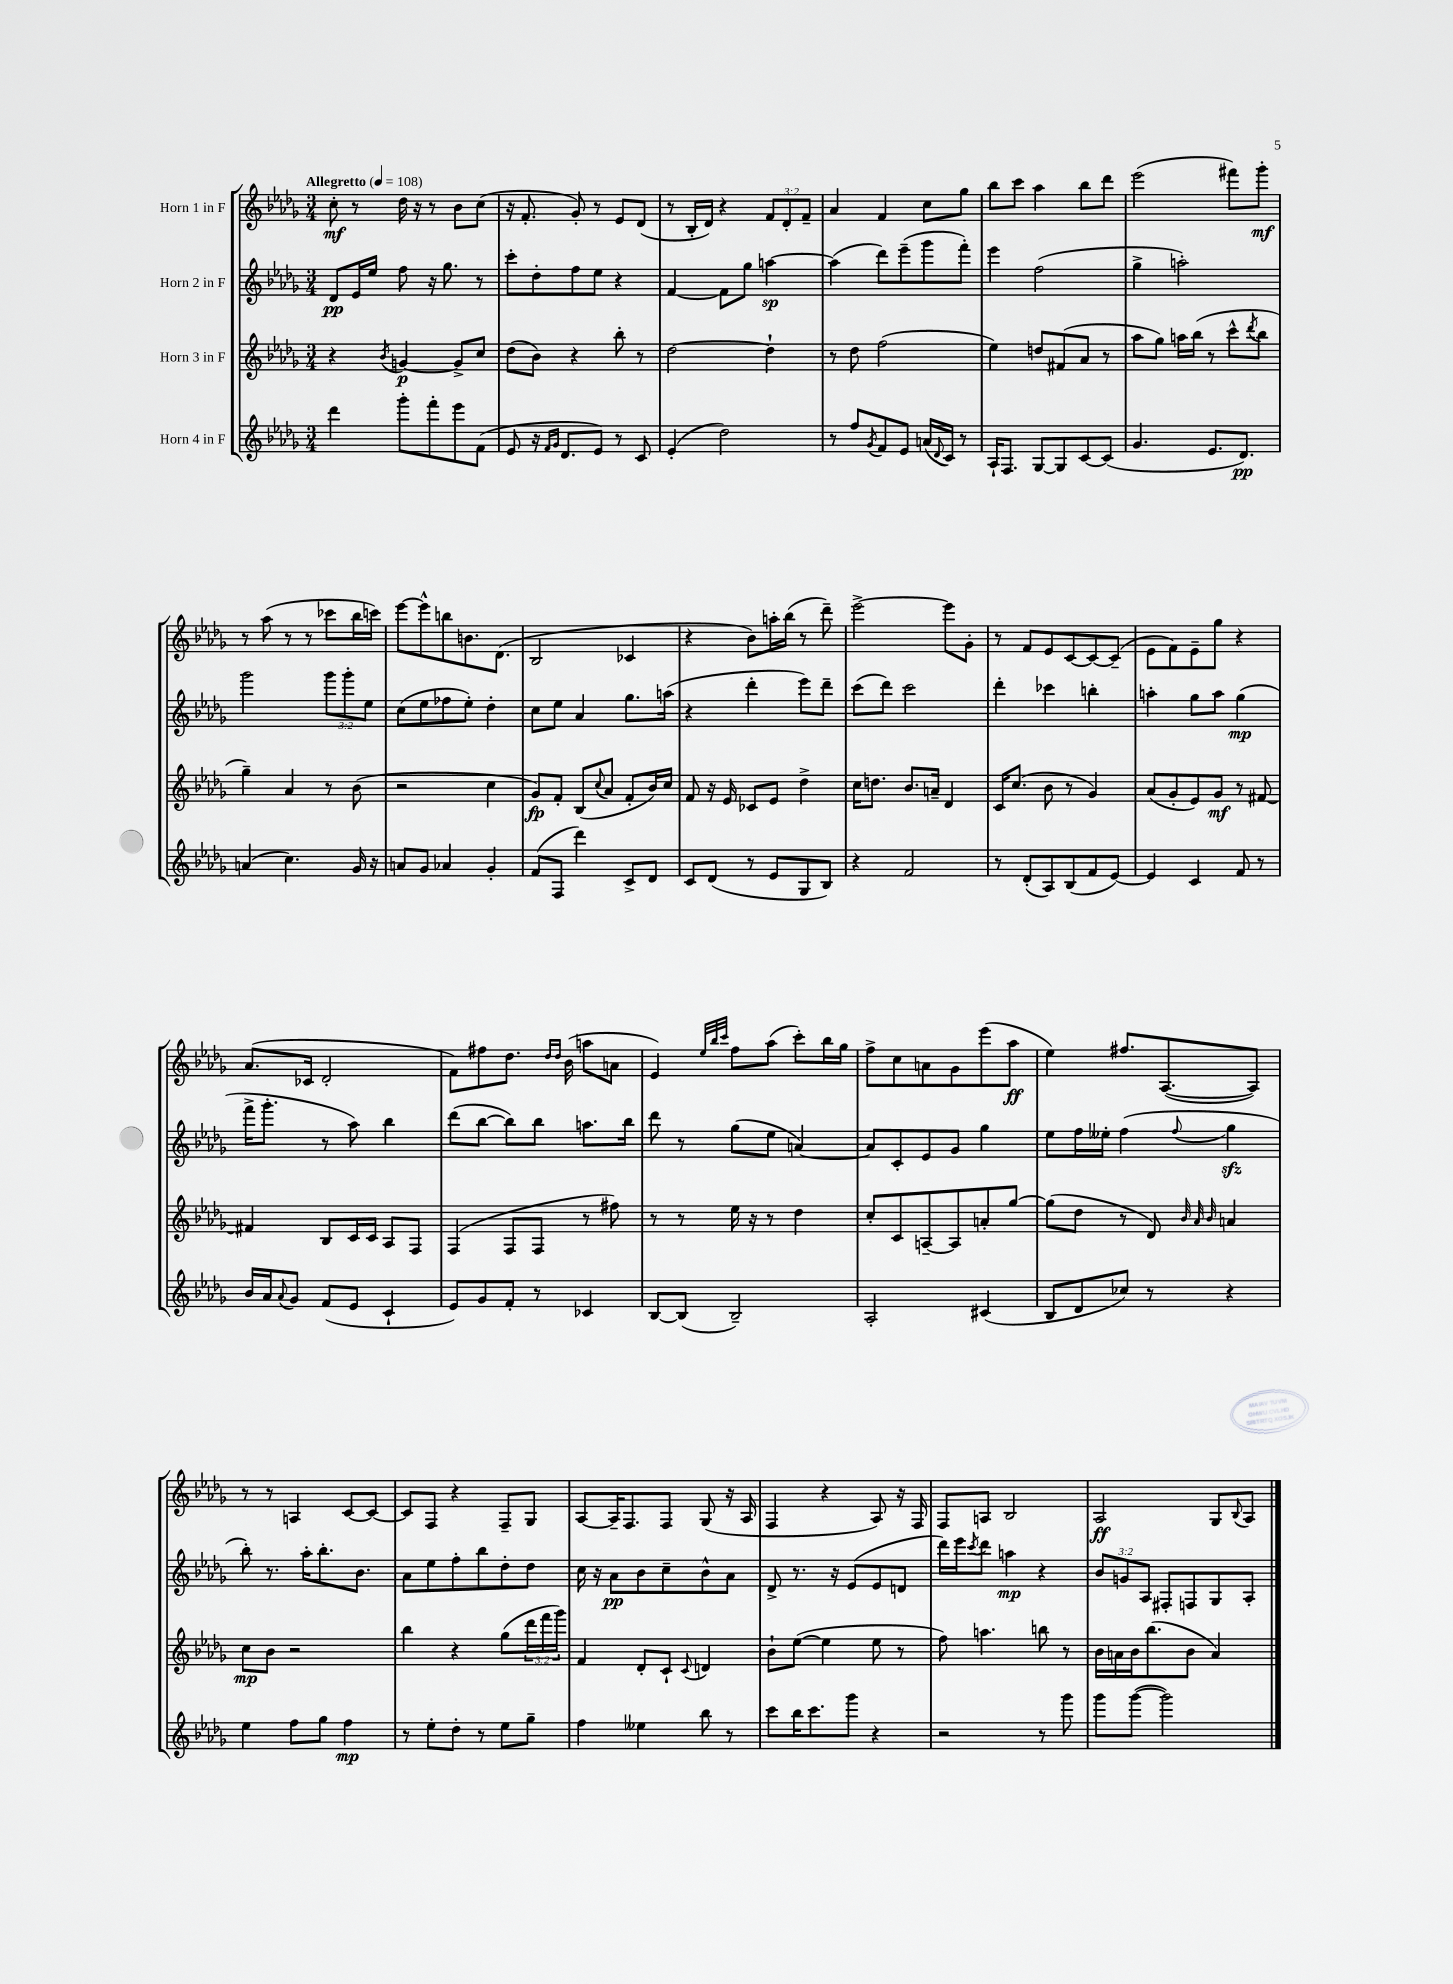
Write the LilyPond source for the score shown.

<<
\new StaffGroup <<
\new Staff = "s0" \with { instrumentName = "Horn 1 in F" } {
    \clef treble \key des \major \numericTimeSignature \time 3/4 \override Staff.TupletNumber.text = #tuplet-number::calc-fraction-text \tempo "Allegretto" 4 = 108
    c''8-.\mf r8 des''16 r16 r8 bes'8 c''8( |
    r16 f'8.-. ges'8-.) r8 ees'8 des'8( |
    r8 bes16-. des'16) r4 \tuplet 3/2 { f'8 des'8-. f'8-- } |
    aes'4 f'4 c''8 ges''8 |
    bes''8 c'''8 aes''4 bes''8 des'''8 |
    ees'''2( fis'''8) ges'''8-.\mf |
    r8 aes''8( r8 r8 ces'''8 bes''16 c'''16) |
    ees'''8~ ees'''8-^ b''8 b'8. des'8.( |
    bes2 ces'4 |
    r4 bes'8) a''16-. bes''16( r8 des'''8--) |
    ees'''2~-> ees'''8 ges'8-. |
    r8 f'8 ees'8 c'8~ c'8~ c'8--( |
    ees'8 f'8) ees'8-- ges''8 r4 |
    aes'8.( ces'16 des'2-. |
    f'8) fis''8 des''8. \grace { des''16 des''16 } bes'16( a''8 a'8 |
    ees'4) \grace { ees''32 bes''32 c'''32 } f''8 aes''8( c'''8-.) bes''16 ges''16 |
    f''8-> c''8 a'8 ges'8 ees'''8( aes''8\ff |
    ees''4) fis''8. aes8.~( aes8) |
    r8 r8 a4 c'8~ c'8~ |
    c'8 f8 r4 f8-- ges8 |
    aes8~ aes16-- f8. f8 ges8( r16 aes16 |
    f4 r4 aes8) r16 f16 |
    f8 a8 bes2 |
    aes2\ff ges8 \appoggiatura { bes8 } aes8 \bar "|." |
}
\new Staff = "s1" \with { instrumentName = "Horn 2 in F" } {
    \clef treble \key des \major \numericTimeSignature \time 3/4 \override Staff.TupletNumber.text = #tuplet-number::calc-fraction-text
    des'8\pp ees'16 ees''16 f''8 r16 ges''8. r8 |
    c'''8-. des''8-. f''8 ees''8 r4 |
    f'4~ f'8 ges''8 a''4~\sp |
    a''4( des'''8) ees'''8--( ges'''8 f'''8-.) |
    ees'''4 f''2( |
    ges''4-> a''2-.) |
    ges'''2 \tuplet 3/2 { ges'''8 ges'''8-. ees''8 } |
    c''8( ees''8 fes''8 ees''8-.) des''4-. |
    c''8 ees''8 aes'4 ges''8. a''16( |
    r4 des'''4-. ees'''8) des'''8-- |
    c'''8( des'''8) c'''2 |
    des'''4-. ces'''4 b''4-. |
    a''4-. ges''8 a''8 ges''4\mp( |
    f'''16-> ges'''8.-. r8 aes''8) bes''4 |
    des'''8( bes''8~ bes''8) bes''8 a''8. bes''16 |
    des'''8 r8 ges''8( ees''8 a'4~) |
    a'8 c'8-. ees'8 ges'8 ges''4 |
    ees''8 f''16 eeses''16-. f''4( \appoggiatura { f''8 } ges''4\sfz |
    bes''8-.) r8. aes''16-. bes''8.-. bes'8. |
    aes'8 ees''8 f''8-. bes''8 des''8-. des''8 |
    c''16 r16 aes'8\pp bes'8 c''8-- bes'8-^ aes'8 |
    des'8-> r8. r16 ees'8( ees'8 d'8 |
    des'''16) ees'''16 \acciaccatura { c'''8 } des'''8 a''4\mp r4 |
    \tuplet 3/2 { bes'8 g'8 aes8 } fis8-. f8 ges8 aes8-. \bar "|." |
}
\new Staff = "s2" \with { instrumentName = "Horn 3 in F" } {
    \clef treble \key des \major \numericTimeSignature \time 3/4 \override Staff.TupletNumber.text = #tuplet-number::calc-fraction-text
    r4 \acciaccatura { bes'8 } g'4~\p g'8-> c''8 |
    des''8( bes'8) r4 bes''8-. r8 |
    des''2~ des''4-! |
    r8 des''8 f''2( |
    ees''4) d''8 fis'8( aes'8 r8 |
    aes''8 ges''8) a''16 bes''16( r8 c'''8-^ \acciaccatura { des'''8 } bes''8 |
    ges''4--) aes'4 r8 bes'8( |
    r2 c''4 |
    ges'8\fp) f'8-. bes8( \appoggiatura { c''8 } aes'8 f'8-. bes'16) c''16 |
    f'8 r16 ees'16 ces'8 ees'8 des''4-> |
    c''16 d''8. bes'8. a'16-- des'4 |
    c'16 c''8.( bes'8 r8 ges'4) |
    aes'8( ges'8-. ees'8) ges'8\mf r8 fis'8~ |
    fis'4 bes8 c'16 c'16 aes8 f8 |
    f4( f8 f8 r8 fis''8) |
    r8 r8 ees''16 r16 r8 des''4 |
    c''8-. c'8 a8~-- a8 a'8-. ges''8~ |
    ges''8( des''8 r8 des'8) \grace { bes'32 aes'32 bes'32 } a'4 |
    c''8\mp bes'8 r2 |
    bes''4 r4 ges''8( \tuplet 3/2 { des'''16 f'''16 ges'''16) } |
    f'4 des'8-. c'8-! \appoggiatura { c'8 } d'4 |
    bes'8-! ees''8~( ees''4 ees''8 r8 |
    f''8) a''4. b''8 r8 |
    bes'16 a'16 bes'16 bes''8.( bes'8 a'4) \bar "|." |
}
\new Staff = "s3" \with { instrumentName = "Horn 4 in F" } {
    \clef treble \key des \major \numericTimeSignature \time 3/4
    des'''4 ges'''8-. f'''8-. ees'''8 f'8( |
    ees'8 r16 \grace { f'16 ges'16 } des'8. ees'8) r8 c'8 |
    ees'4-.( des''2) |
    r8 f''8 \acciaccatura { ges'8 } f'8 ees'8 a'16( \appoggiatura { des'8 } c'16) r8 |
    aes16-! f8. ges8~ ges8 c'8~ c'8( |
    ges'4. ees'8. des'8.\pp) |
    a'4( c''4.) ges'16 r16 |
    a'8 ges'8 aes'4 ges'4-. |
    f'8( f8 des'''4) c'8-> des'8 |
    c'8 des'8( r8 ees'8 ges8 bes8) |
    r4 f'2 |
    r8 des'8-.( aes8) bes8( f'8 ees'8~) |
    ees'4 c'4 f'8 r8 |
    bes'16 aes'16 \appoggiatura { aes'8 } ges'8 f'8( ees'8 c'4-! |
    ees'8) ges'8 f'8-. r8 ces'4 |
    bes8~ bes8( bes2--) |
    aes2-. cis'4( |
    bes8 des'8 ces''8) r8 r4 |
    ees''4 f''8 ges''8 f''4\mp |
    r8 ees''8-. des''8-. r8 ees''8 ges''8-- |
    f''4 eeses''4 bes''8 r8 |
    c'''8 bes''16 c'''8. ges'''8 r4 |
    r2 r8 ges'''8 |
    ges'''8 ges'''8~( ges'''2) \bar "|." |
}
>>
>>
\layout { \context { \Score \remove "Bar_number_engraver" } }
